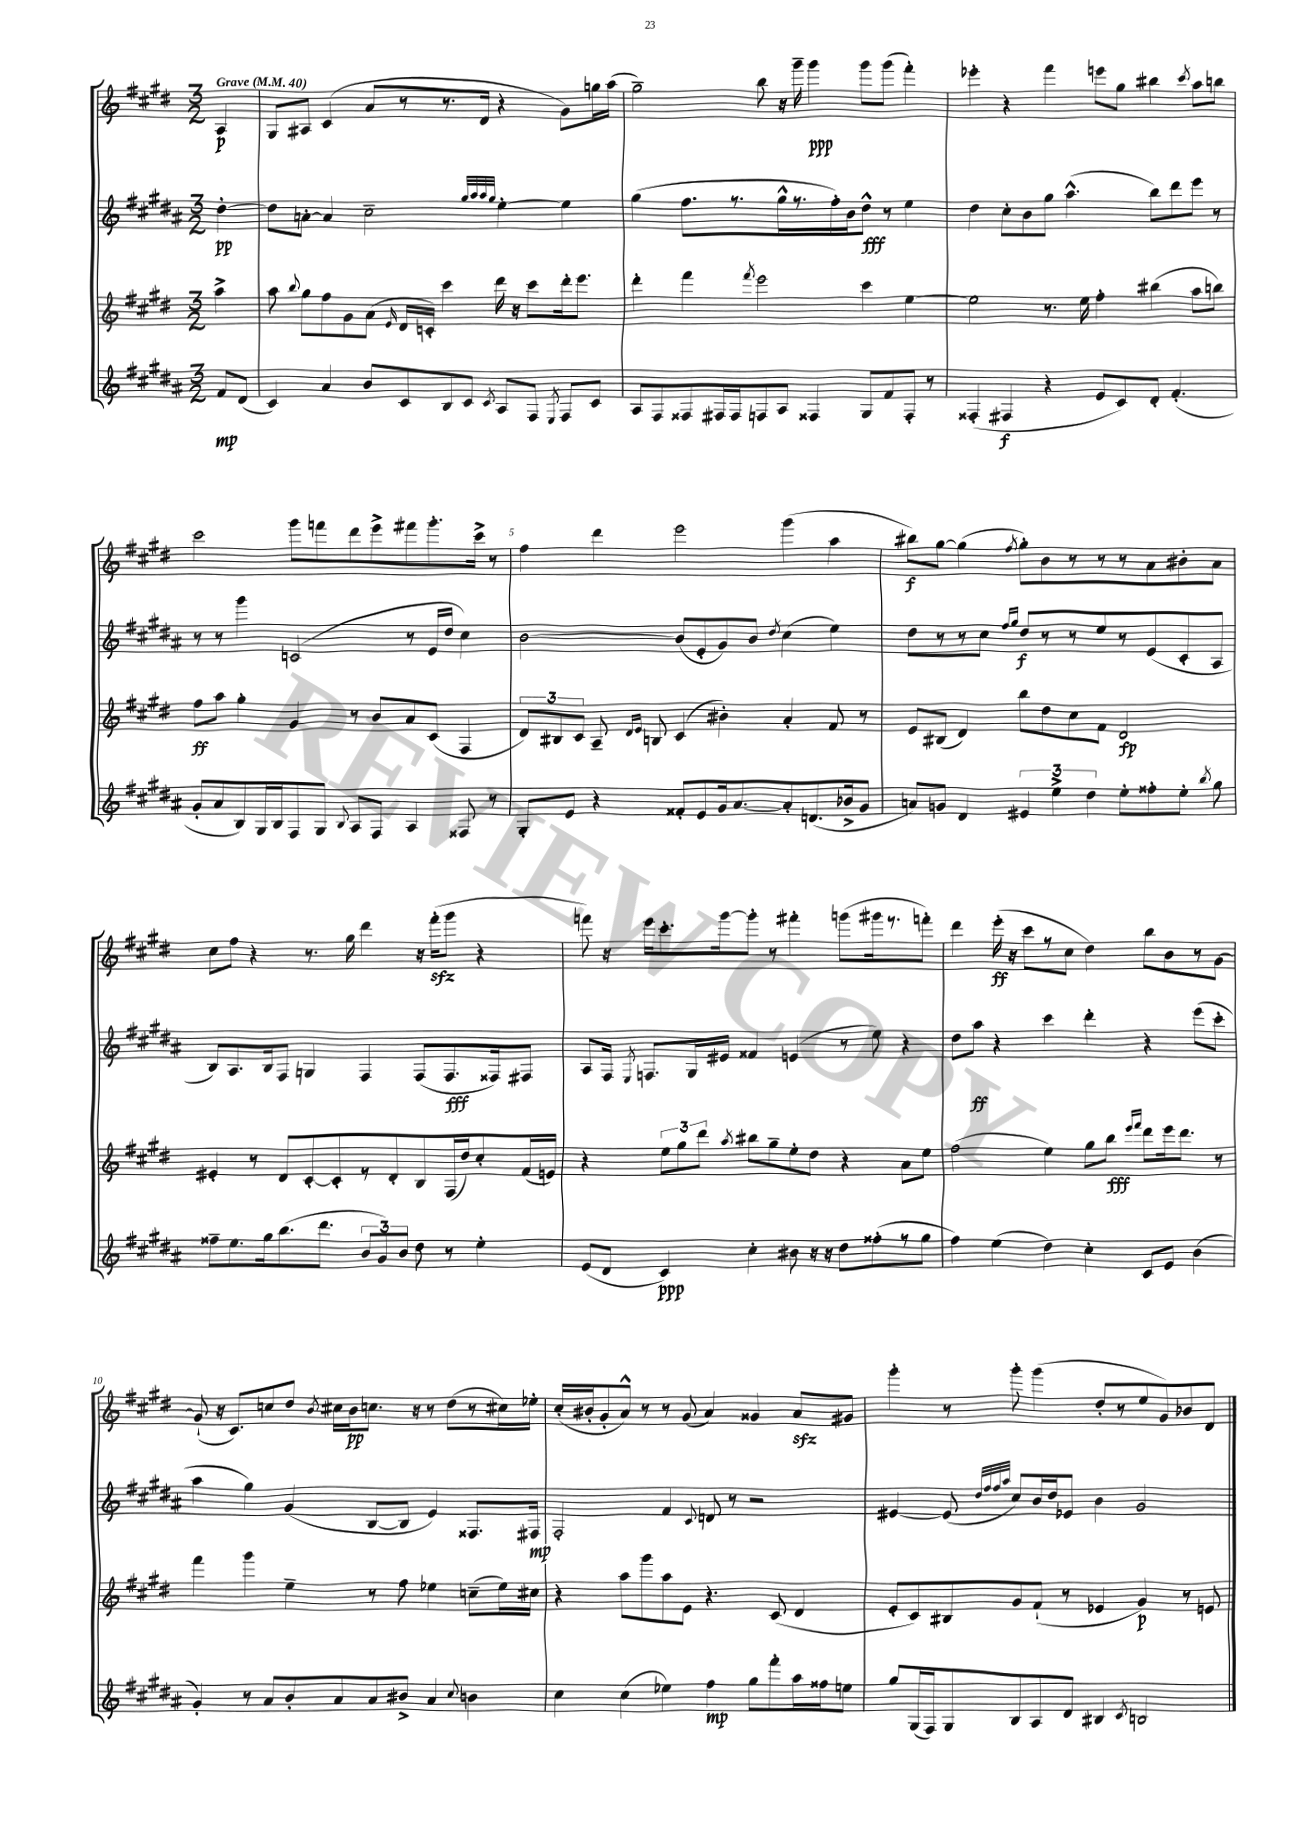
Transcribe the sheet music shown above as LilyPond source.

<<
\new StaffGroup <<
\new Staff = "s0" {
    \clef treble \key e \major \numericTimeSignature \time 3/2 \partial 4 \tempo "Grave" 4 = 40
    \autoBeamOff a4\p |
    gis8[ ais8] cis'4( a'8[ r8 r8. dis'16] r4 gis'8[) g''16 a''16]( |
    gis''2--) b''8 r16 gis'''16-- gis'''4\ppp gis'''8[ gis'''8]( fis'''4-.) |
    ees'''4-. r4 fis'''4 e'''8[ gis''8] bis''4 \acciaccatura { cis'''8 } a''8[ b''8] |
    cis'''2 gis'''8[ f'''8 dis'''8 e'''8-> fis'''8 gis'''8.-. cis'''16]-> r8 |
    fis''4 dis'''4 e'''2 gis'''4( a''4 |
    bis''8[\f) gis''8]~ gis''4( \acciaccatura { fis''8 } gis''8[-.) b'8 r8 r8 r8 a'8 bis'8-. a'8] |
    cis''8[ fis''8] r4 r8. gis''16 dis'''4 r16 fis'''16[-.\sfz( gis'''8] r4 |
    f'''8) r16 e'''16[ cis'''8.-. gis'''16~ gis'''8]-. r8 fis'''4-. g'''8[( gis'''16 r8. f'''8]-.) |
    dis'''4 e'''16-.\ff( r16 cis'''8[ r8 cis''8] dis''4) b''8[ b'8 r8 gis'8]~ |
    gis'8-!( r16 cis'8.[) c''8 dis''8] \acciaccatura { b'8 } cis''16[ b'16\pp c''8.] r16 r8 dis''8[( r8 cis''16) ees''16]-. |
    cis''16[-.( bis'16-. gis'8-. a'8]-^) r8 r8 gis'8( a'4) gisis'4 a'8[\sfz gis'8] |
    gis'''4-. r8 gis'''8-. gis'''4( dis''8[-. r8 e''8 gis'8) bes'8 dis'8] \bar "|." |
}
\new Staff = "s1" {
    \clef treble \key b \major \numericTimeSignature \time 3/2 \partial 4
    \autoBeamOff dis''4~-.\pp |
    dis''8[ a'8]~-. a'4 cis''2-- \grace { gis''32[ ais''32 ais''32 gis''32] } e''4~-. e''4 |
    gis''4( fis''8.[ r8. gis''16-^ r8. fis''16-.) b'16 dis''8]-^\fff r8 e''4 |
    dis''4 cis''8[-. b'8 gis''8] ais''4.-^( b''8[) dis'''8 e'''8] r8 |
    r8 r8 gis'''4 c'2( r8 e'16[ dis''16] cis''4) |
    b'2~ b'8[( e'8-. gis'8) b'8] \acciaccatura { dis''8 } cis''4( e''4) |
    dis''8[ r8 r8 cis''8] \grace { fis''16[ gis''16] } dis''8[\f r8 r8 e''8 r8 e'8( cis'8-. ais8] |
    b8[) ais8. b16 fis8] g4 fis4 fis8[( fis8.\fff fisis16) fis8] |
    ais8[ fis16] \acciaccatura { e8 } f8.[ gis16 eis'16] fisis'4 e'4( r8 e''8) r4 |
    dis''8[ ais''8]\ff r4 cis'''4 dis'''4-. r4 e'''8[( cis'''8]-. |
    ais''4 gis''4) gis'4( b8[~ b8] e'4) fisis8.[ fis16]\mp |
    fis2-. fis'4 \appoggiatura { cis'8 } d'8 r8 r2 |
    eis'4~ eis'8( \grace { dis''32[ fis''32 fis''32 ais''32] } cis''8[) b'16 dis''16 ees'8] b'4 gis'2 \bar "|." |
}
\new Staff = "s2" {
    \clef treble \key e \major \numericTimeSignature \time 3/2 \partial 4
    \autoBeamOff a''4-> |
    a''8 \appoggiatura { b''8 } gis''8[ fis''8 gis'8 a'8]( \grace { e'16 } dis'16[ c'16]-.) cis'''4 dis'''16 r16 cis'''8[ dis'''16-. e'''8.] |
    dis'''4-. fis'''4 \acciaccatura { fis'''8 } e'''2 cis'''4 e''4~ |
    e''2 r8. e''16 fis''4-. bis''4( a''8[ b''8]) |
    fis''8[\ff a''8] gis''4-. gis'4 r8 b'8[ a'8 cis'8]( fis4 |
    \tuplet 3/2 { dis'8[) bis8 cis'8] } a8-- \grace { dis'16[ e'16] } b8 cis'4( bis'4-.) a'4-. fis'8 r8 |
    e'8[ bis8]( dis'4) b''8[ dis''8 cis''8 fis'8] dis'2\fp |
    eis'4-. r8 dis'8[ cis'8~-. cis'8-. r8 dis'8-. b8 fis16( dis''16) cis''8-. fis'16( e'16]) |
    r4 \tuplet 3/2 { e''8[ gis''8 dis'''8] } \acciaccatura { a''8 } bis''8[ gis''8-- e''8-. dis''8] r4 a'8[ e''8] |
    fis''2( e''4) gis''8[ b''8]\fff \grace { e'''16[ fis'''16] } dis'''8[ e'''16 dis'''8.] r8 |
    fis'''4 gis'''4 e''4-- r8 fis''8 ees''4 c''8[--( ees''16) cis''16] |
    r4 a''8[ gis'''8 a''8 e'8] r4. cis'8( dis'4 |
    e'8[-. cis'8) bis8 gis'8 fis'8]-!( r8 ees'4 gis'4\p) r8 e'8 \bar "|." |
}
\new Staff = "s3" {
    \clef treble \key b \major \numericTimeSignature \time 3/2 \partial 4
    \autoBeamOff fis'8[\mp dis'8]( |
    cis'4) ais'4 b'8[ cis'8 b8 cis'8] \acciaccatura { cis'8 } ais8[ fis8] \acciaccatura { e8 } fis8[ cis'8] |
    ais8[ fis8 fisis8 fis16 fis16 f8 ais8] fisis4 gis8[ fis'8 fisis8]-. r8 |
    fisis4-.( fis4\f r4 e'8[ cis'8) dis'8]-. fis'4.-.( |
    gis'8[-. ais'8 b8) gis16 b16 fis8 gis8] \appoggiatura { b8 } ais8[ fis8] ais4 fisis8 r8 |
    gis8[-. e'8] r4 fisis'8[-. e'8 gis'16 ais'8.~ ais'8-. d'8.( bes'16-> gis'8] |
    a'8[) g'8] dis'4 \tuplet 3/2 { eis'4 e''4-> dis''4 } e''8[-. fisis''8-. e''8]-. \acciaccatura { b''8 } gis''8 |
    fisis''8[-- e''8. gis''16 b''8.( dis'''8.] \tuplet 3/2 { b'8[ gis'8) b'8] } dis''8 r8 e''4-. |
    e'8[( dis'8] cis'4\ppp) cis''4-. bis'8 r16 r16 dis''8[ fisis''8-.( r8 gis''8] |
    fis''4) e''4( dis''4) cis''4-. cis'8[ e'8] b'4( |
    gis'4-.) r8 ais'8[ b'8-. ais'8 ais'8 bis'8]-> ais'4 \appoggiatura { cis''8 } b'4 |
    cis''4 cis''4( ees''4) fis''4\mp gis''8[ fis'''8-. ais''16 fisis''16 e''8] |
    gis''8[ gis16( fis16) gis8 b8 ais8 dis'8] bis4 \acciaccatura { cis'8 } b2 \bar "|." |
}
>>
>>
\layout { \context { \Score \override BarNumber.break-visibility = ##(#f #t #t) barNumberVisibility = #(every-nth-bar-number-visible 5) } }
